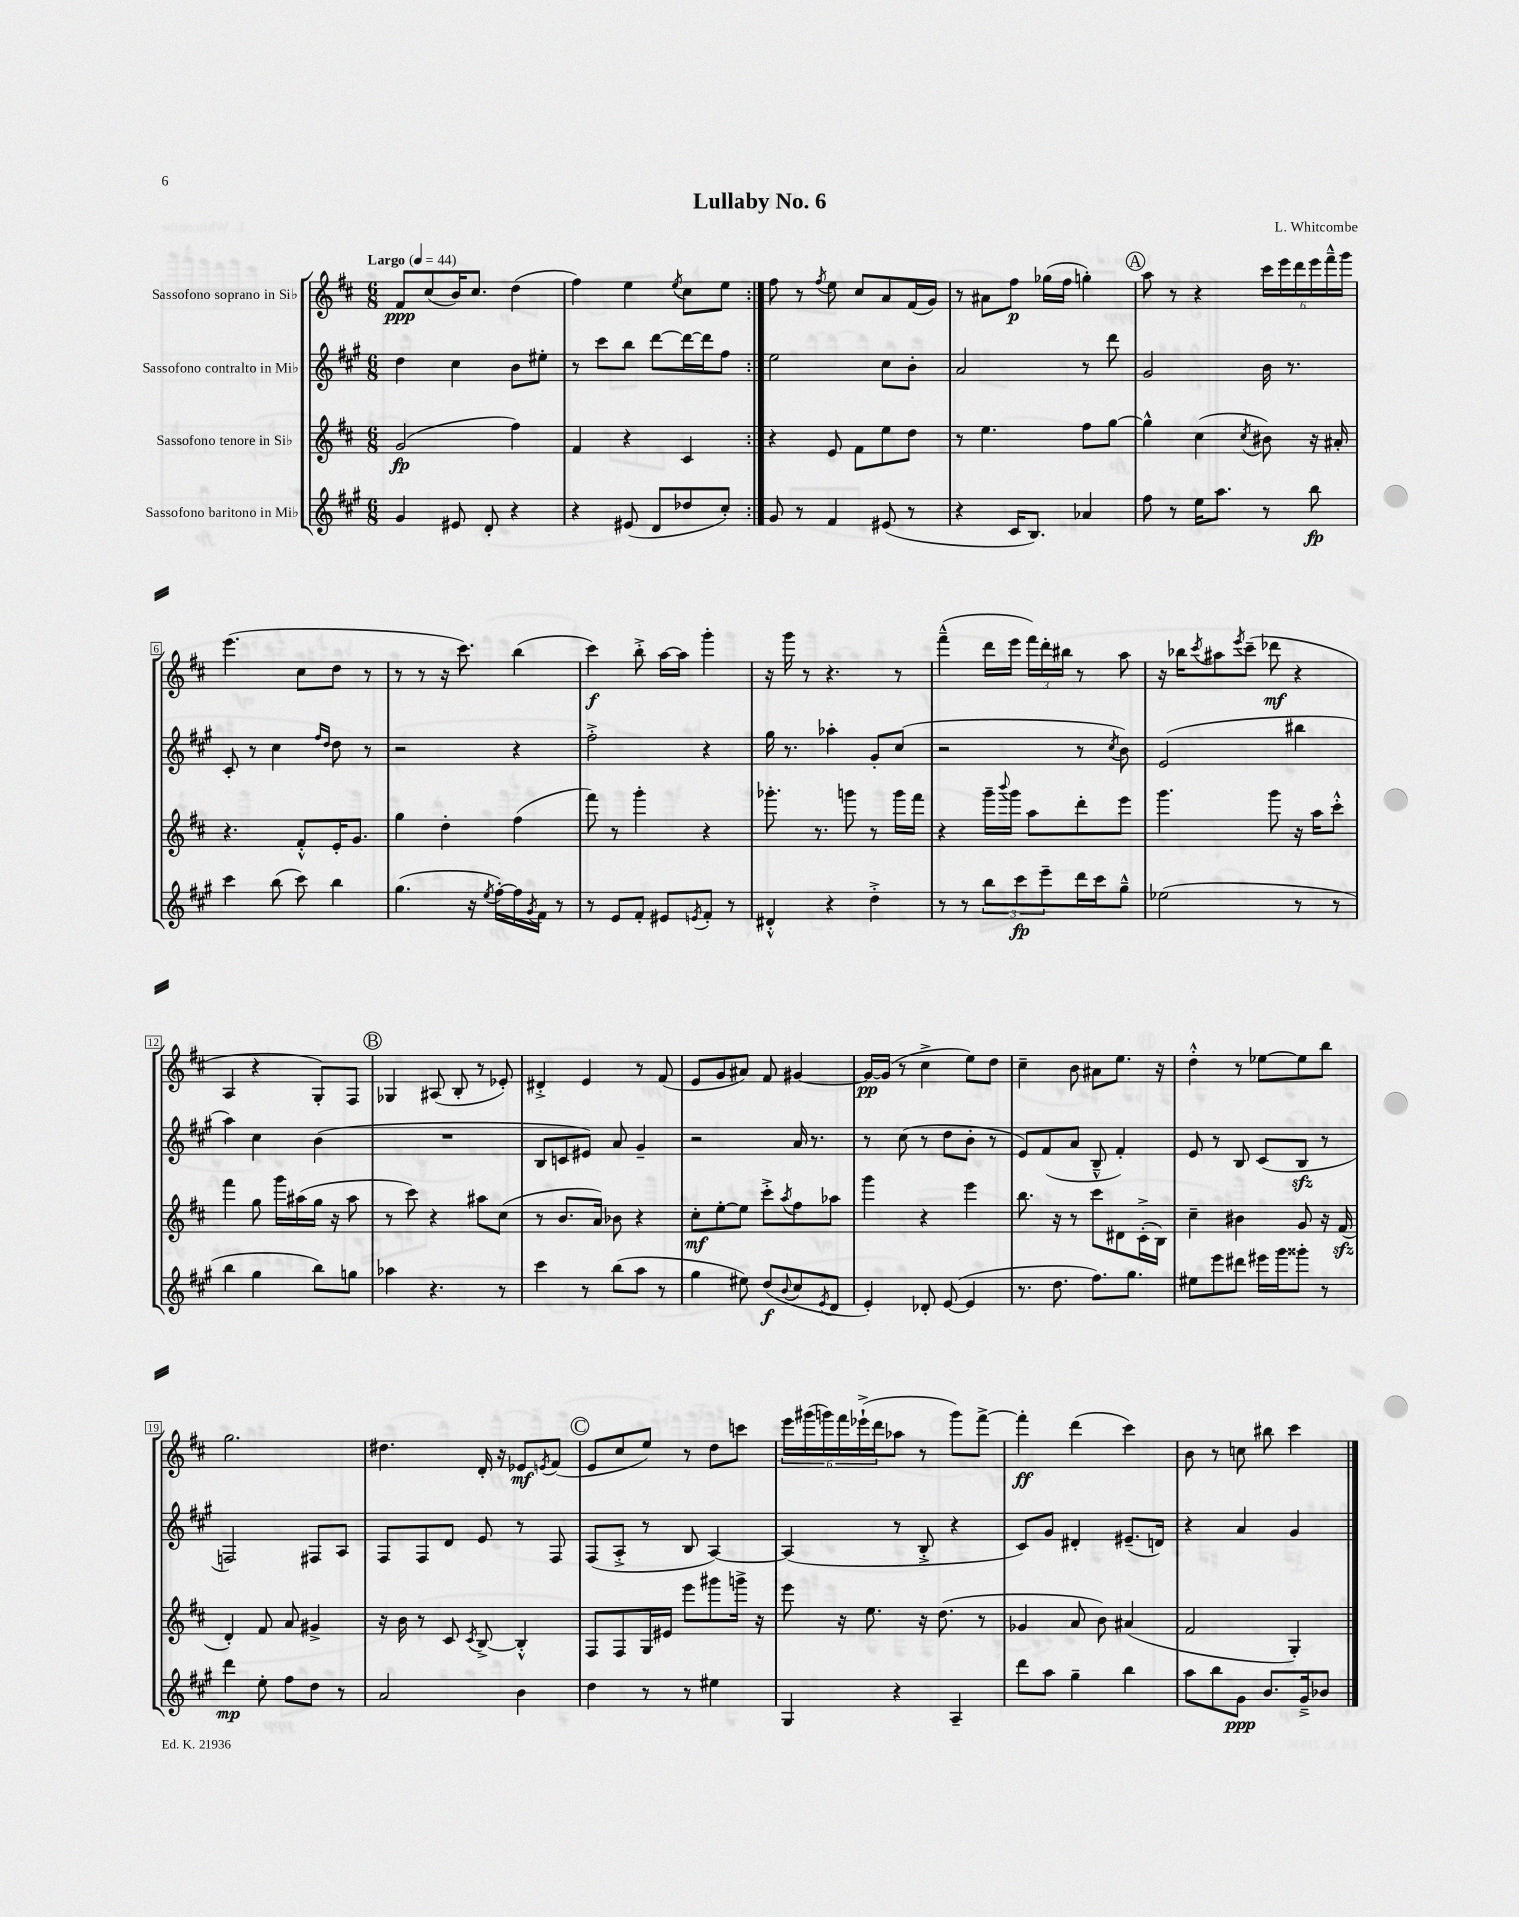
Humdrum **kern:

**kern	**dynam	**kern	**dynam	**kern	**kern	**dynam
*part4	*part4	*part3	*part3	*part2	*part1	*part1
*staff4	*staff4	*staff3	*staff3	*staff2	*staff1	*staff1
*I"Sassofono baritono in Mi♭	*	*I"Sassofono tenore in Si♭	*	*I"Sassofono contralto in Mi♭	*I"Sassofono soprano in Si♭	*
*clefG2	*	*clefG2	*	*clefG2	*clefG2	*
*k[f#c#g#]	*	*k[f#c#]	*	*k[f#c#g#]	*k[f#c#]	*
*M6/8	*	*M6/8	*	*M6/8	*M6/8	*
*MM44	*	*MM44	*	*MM44	*MM44	*
=1	=1	=1	=1	=1	=1	=1
!	!	!	!	!	!LO:TX:a:B:t=Largo	!
4g#/	.	(2g/	fp	4dd\	8f#/L	ppp
.	.	.	.	.	(8cc#/	.
8e#X/	.	.	.	4cc#\	16b/K)	.
.	.	.	.	.	8.cc#/J	.
8d'/	.	.	.	.	.	.
4r	.	4ff#\)	.	8b\L	(4dd\	.
.	.	.	.	8ee#X'\J	.	.
=2	=2	=2	=2	=2	=2	=2
4r	.	4f#/	.	8r	4ff#\)	.
.	.	.	.	8ccc#\L	.	.
(8e#X/	.	4r	.	8bb\J	4ee\	.
8d/L	.	.	.	[8ddd\L	.	.
.	.	.	.	.	8qee/	.
8dd-X/	.	4c#/	.	16ddd\L_	8cc#\L	.
.	.	.	.	16ddd\J]	.	.
8cc#'/J)	.	.	.	8ff#\J	8ee\J	.
=3:|!	=3:|!	=3:|!	=3:|!	=3:|!	=3:|!	=3:|!
8g#/	.	4r	.	2ee\	8ff#\	.
8r	.	.	.	.	8r	.
.	.	.	.	.	8qff#/	.
4f#/	.	8e/	.	.	8ee\	.
.	.	8f#\L	.	.	8cc#/L	.
(8e#X/	.	8ee\	.	8cc#\L	8a/	.
8r	.	8dd\J	.	8b'\J	(16f#/L	.
.	.	.	.	.	16g/JJ)	.
=4	=4	=4	=4	=4	=4	=4
4r	.	8r	.	2a/	8r	.
.	.	4.ee\	.	.	8a#X\L	.
16c#/KL	.	.	.	.	8ff#\J	p
8.B/J)	.	.	.	.	.	.
.	.	.	.	.	(16gg-X\LL	.
.	.	.	.	.	16ff#\JJ	.
4a-X/	.	8ff#\L	.	8r	4ggn'\)	.
.	.	[8gg\J	.	8ddd\	.	.
!!LO:REH:place=s1:t=A
=5	=5	=5	=5	=5	=5	=5
8ff#\	.	4gg^^\]	.	2g#/	8aa\	.
8r	.	.	.	.	8r	.
16ee\KL	.	(4cc#\	.	.	4r	.
8.aa\J	.	.	.	.	.	.
.	.	8qcc#/	.	.	.	.
8r	.	8b#X\)	.	16b\	24ccc#\LL	.
.	.	.	.	.	24eee\	.
.	.	.	.	8.r	.	.
.	.	.	.	.	24ddd\	.
8bb\	fp	16r	.	.	24eee\	.
.	.	.	.	.	24fff#~^^\	.
.	.	16a#X'/	.	.	.	.
.	.	.	.	.	24ggg\JJ	.
!!LO:LB:g=z
=6	=6	=6	=6	=6	=6	=6
4ccc#\	.	4.r	.	8c#'/	(4.eee\	.
.	.	.	.	8r	.	.
(8bb\	.	.	.	4cc#\	.	.
8ccc#\)	.	8f#'^^/L	.	.	8cc#\L	.
.	.	.	.	16qqff#/LL	.	.
.	.	.	.	16qqdd/JJ	.	.
4bb\	.	16e'/K	.	8dd\	8dd\J	.
.	.	8.g/J	.	.	.	.
.	.	.	.	8r	8r	.
=7	=7	=7	=7	=7	=7	=7
(4.gg#\	.	4gg\	.	2r	8r	.
.	.	.	.	.	8r	.
.	.	4dd'\	.	.	16r	.
.	.	.	.	.	8.ccc#\)	.
16r	.	.	.	.	.	.
8qee/	.	.	.	.	.	.
[16ff#'\LL)	.	.	.	.	.	.
16ff#\]	.	(4ff#\	.	4r	(4bb\	.
8qg#/	.	.	.	.	.	.
16f#\JJ	.	.	.	.	.	.
8r	.	.	.	.	.	.
=8	=8	=8	=8	=8	=8	=8
8r	.	8fff#\)	.	2ff#'^\	4ccc#\)	f
8e/L	.	8r	.	.	.	.
8f#'/J	.	4ggg'\	.	.	8bb'^\	.
8e#X/L	.	.	.	.	[16aa\LL	.
.	.	.	.	.	16aa\JJ]	.
8qen/	.	.	.	.	.	.
8f#'/J	.	4r	.	4r	4ggg'\	.
8r	.	.	.	.	.	.
=9	=9	=9	=9	=9	=9	=9
4d#X'^^/	.	8.ggg-X'\	.	16gg#\	16r	.
.	.	.	.	8.r	16ggg\	.
.	.	.	.	.	8r	.
.	.	8.r	.	.	.	.
4r	.	.	.	4aa-X'\	4.r	.
.	.	8gggn\	.	.	.	.
4dd'^\	.	8r	.	8g#'/L	.	.
.	.	16ggg\LL	.	(8cc#/J	8r	.
.	.	16fff#\JJ	.	.	.	.
=10	=10	=10	=10	=10	=10	=10
8r	.	4r	.	2r	(4fff#~^^\	.
8r	.	.	.	.	.	.
12bb\L	.	16ggg~\LL	.	.	16ddd\LL	.
.	.	8qqbbb/	.	.	.	.
.	.	16ggg\JJ	.	.	16eee\JJ	.
12ccc#\	fp	.	.	.	.	.
.	.	8aa\L	.	.	24fff#\LL)	.
12eee~\	.	.	.	.	24ddd'\	.
.	.	.	.	.	24bb#X\JJ	.
16ddd\L	.	8ddd'\	.	8r	8r	.
16ccc#\J	.	.	.	.	.	.
.	.	.	.	8qcc#/	.	.
8gg#~^^\J	.	8eee\J	.	8b\)	8aa\	.
=11	=11	=11	=11	=11	=11	=11
(2ee-X\	.	4.ggg\	.	(2e/	16r	.
.	.	.	.	.	16bb-X\KL	.
.	.	.	.	.	8qccc#/	.
.	.	.	.	.	8aa#X\	.
.	.	.	.	.	8qeee/	.
.	.	.	.	.	(8ccc#~\J	.
.	.	8ggg\	.	.	8ddd-X\	mf
8r	.	16r	.	4bb#X\	4r	.
.	.	16aa\KL	.	.	.	.
8r	.	8ccc#'^^\J	.	.	.	.
!!LO:LB:g=z
=12	=12	=12	=12	=12	=12	=12
4bb\	.	4fff#\	.	4aa\)	4A/	.
4gg#\	.	8gg\	.	4cc#\	4r	.
.	.	16ggg\LL	.	.	.	.
.	.	(16aa#X\	.	.	.	.
8bb\L)	.	16gg\JJ	.	(4b\	8G'/L)	.
.	.	16r	.	.	.	.
8ggn\J	.	8aa#\	.	.	8F#/J	.
!!LO:REH:place=s1:t=B
=13	=13	=13	=13	=13	=13	=13
4aa-X\	.	8r	.	2.r	4G-X/	.
.	.	8ccc#\)	.	.	.	.
4.r	.	4r	.	.	(8A#X/	.
.	.	.	.	.	8B'/	.
.	.	8aa#X\L	.	.	8r	.
8r	.	(8cc#\J	.	.	8e-X'/)	.
=14	=14	=14	=14	=14	=14	=14
4ccc#\	.	8r	.	8B/L	4d#X'^/	.
.	.	8.b/L	.	8cn/	.	.
8r	.	.	.	8e#X/J)	4e/	.
.	.	16a/Jk)	.	.	.	.
(8bb\L	.	8b-X\	.	8a/	.	.
8aa\J	.	4r	.	4g#~/	8r	.
8r	.	.	.	.	(8f#/	.
=15	=15	=15	=15	=15	=15	=15
4gg#\	.	8cc#'\L	mf	2r	8e/L	.
.	.	[8ee'\	.	.	8g/	.
8ee#X\)	.	8ee\J]	.	.	8a#X/J)	.
(8dd/L	f	8ccc#'^\L	.	.	8f#/	.
8qqb/	.	8qaa/	.	.	.	.
8cc#/	.	8ff#\	.	16a/	[4g#X/	.
.	.	.	.	8.r	.	.
8qe/	.	.	.	.	.	.
8d/J	.	8aa-X\J	.	.	.	.
=16	=16	=16	=16	=16	=16	=16
4e'/)	.	4ggg\	.	8r	16g#/LL_	pp
.	.	.	.	.	(16g#/JJ]	.
.	.	.	.	(8cc#\	8r	.
8d-X'/	.	4r	.	8r	4cc#^\	.
([8e/	.	.	.	8dd\L	.	.
4e/]	.	4eee\	.	8b'\J	8ee\L)	.
.	.	.	.	8r	8dd\J	.
=17	=17	=17	=17	=17	=17	=17
8.r	.	8.bb\	.	8e/L)	4cc#~\	.
.	.	.	.	(8f#/	.	.
8.dd\	.	16r	.	.	.	.
.	.	8r	.	8a/J	8b\	.
8.ff#\L)	.	8ccc#\L	.	8B~^^/	8a#X\L	.
.	.	8d#X\	.	4f#'/)	8.ee\J	.
8.gg#\J	.	.	.	.	.	.
.	.	(16c#'^\L	.	.	.	.
.	.	16B\JJ)	.	.	16r	.
=18	=18	=18	=18	=18	=18	=18
8ee#X\L	.	4cc#~\	.	8e/	4dd'^^\	.
8eee\	.	.	.	8r	.	.
8ddd#X\J	.	4b#X\	.	8B/	8r	.
16eee#X\LL	.	.	.	(8c#/L	[8ee-X\L	.
16ggg#\J	.	.	.	.	.	.
8ggg##X'\J	.	8g/	.	8Bzz/J	8ee-\]	.
8r	.	16r	.	8r	8bb\J	.
.	.	(16f#zz/	.	.	.	.
!!LO:LB:g=z
=19	=19	=19	=19	=19	=19	=19
4ddd\	mp	4d'/)	.	2Fn/)	2.gg\	.
8ee'\	.	8f#/	.	.	.	.
8ff#\L	.	8a/	.	.	.	.
8dd\J	.	4g#X^/	.	8F#X/L	.	.
8r	.	.	.	8A/J	.	.
=20	=20	=20	=20	=20	=20	=20
2a/	.	16r	.	8F#/L	4.dd#X\	.
.	.	16b\	.	.	.	.
.	.	8r	.	8F#/	.	.
.	.	8c#/	.	8d/J	.	.
.	.	8qc#/	.	.	.	.
.	.	[8B^/	.	8e/	16d'/	.
.	.	.	.	.	16r	.
4b\	.	4B'^^/]	.	8r	8e-X/L	mf
.	.	.	.	.	8qen/	.
.	.	.	.	8F#/	(8f#/J	.
!!LO:REH:place=s1:t=C
=21	=21	=21	=21	=21	=21	=21
4dd\	.	8F#/L	.	(8F#/L	8e/L	.
.	.	8F#/	.	8A'^/J	8cc#/	.
8r	.	16G/L	.	8r	8ee/J)	.
.	.	16e#X/JJ	.	.	.	.
8r	.	8eee\L	.	8B/	8r	.
4ee#X\	.	8ggg#X\	.	[4A/)	8dd\L	.
.	.	16gggn^\Jk	.	.	8cccn\J	.
.	.	16r	.	.	.	.
=22	=22	=22	=22	=22	=22	=22
4G#/	.	8eee\	.	(4A/]	24eee\LL	.
.	.	.	.	.	(24ggg#X\	.
.	.	.	.	.	24gggn\)	.
.	.	16r	.	.	24fff#\	.
.	.	.	.	.	(24eee-X`^\	.
.	.	8.ee\	.	.	.	.
.	.	.	.	.	24ddd\J	.
4r	.	.	.	8r	8aa-X\J	.
.	.	16r	.	8B'^/	8r	.
.	.	(8.dd\	.	.	.	.
4A~/	.	.	.	4r	8ggg\L)	.
.	.	8r	.	.	[8fff#^\J	.
=23	=23	=23	=23	=23	=23	=23
8ddd\L	.	4g-X/	.	8c#/L)	4fff#'\]	ff
8aa\J	.	.	.	8g#/J	.	.
4gg#~\	.	8a/	.	4d#X'/	(4ddd\	.
.	.	8b\)	.	.	.	.
4bb\	.	(4a#X/	.	(8.e#X~/L	4ccc#\)	.
.	.	.	.	16dn/Jk)	.	.
=24	=24	=24	=24	=24	=24	=24
8aa\L	.	2f#/	.	4r	8b\	.
8bb\	.	.	.	.	8r	.
8g#\J	ppp	.	.	4a/	8ccn\	.
8.b/L	.	.	.	.	8bb#X\	.
.	.	4G'/)	.	4g#/	4ccc#\	.
16g#~^/k	.	.	.	.	.	.
8b-X/J	.	.	.	.	.	.
==	==	==	==	==	==	==
*-	*-	*-	*-	*-	*-	*-
